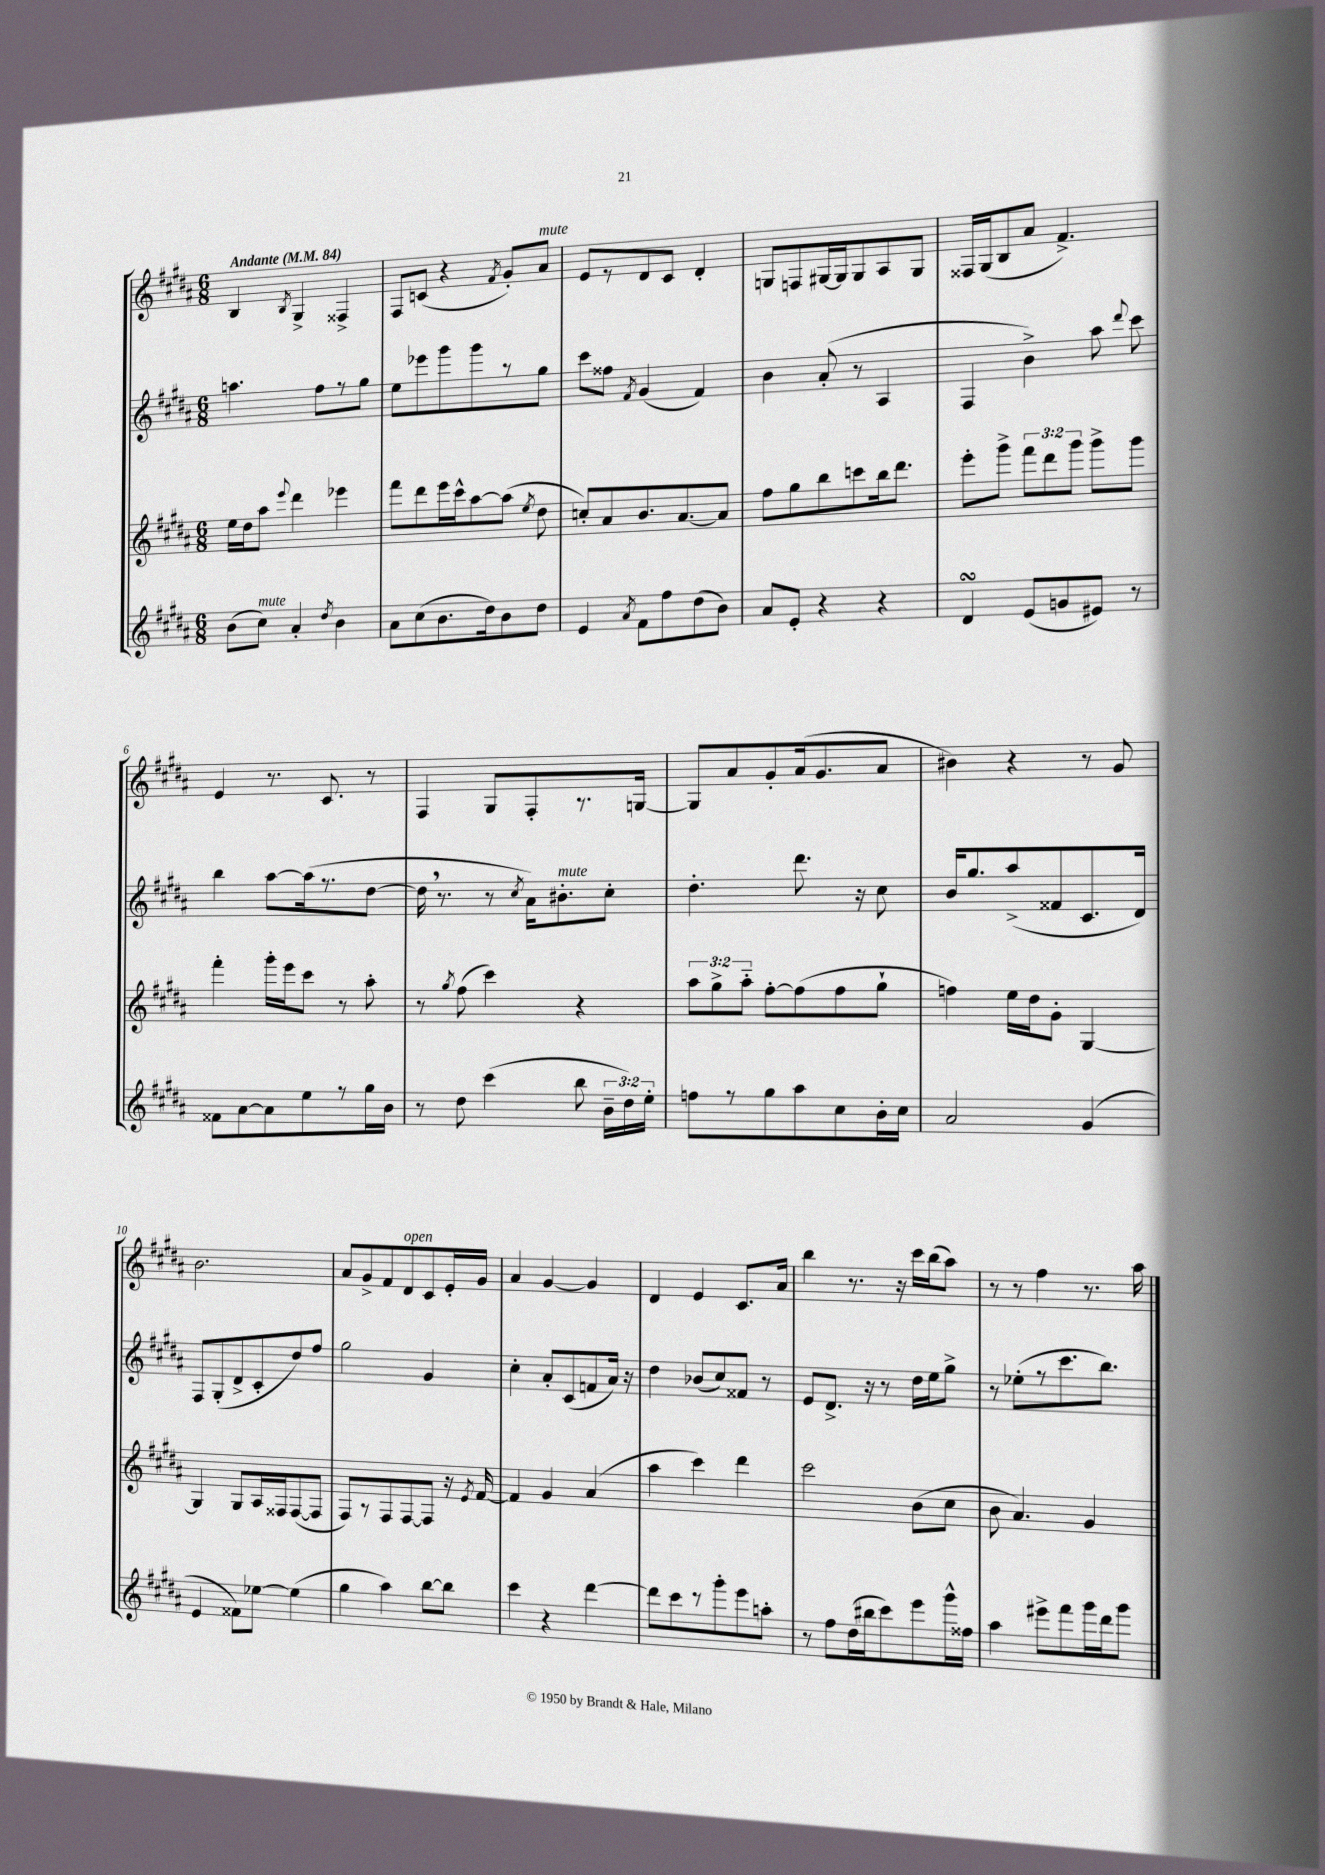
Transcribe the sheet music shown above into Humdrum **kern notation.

**kern	**kern	**kern	**kern
*staff4	*staff3	*staff2	*staff1
*clefG2	*clefG2	*clefG2	*clefG2
*k[f#c#g#d#a#]	*k[f#c#g#d#a#]	*k[f#c#g#d#a#]	*k[f#c#g#d#a#]
*M6/8	*M6/8	*M6/8	*M6/8
*MM84	*MM84	*MM84	*MM84
(8b\L	16ee\LL	4.aa\	4B/
.	16dd#\J	.	.
8cc#\J)	8aa#\J	.	.
.	8qqeee/	.	8qB/
4a#'/	4ddd#\	.	4G#^/
.	.	8ff#\L	.
8qdd#/	.	.	.
4b\	4eee-\	8r	4F##^/
.	.	8gg#\J	.
=	=	=	=
8a#\L	8fff#\L	8ee\L	8F#/L
(8cc#\	8ddd#\	8eee-\	(8c/J
8.b\	16eee\L	8ggg#\	4r
.	16ccc#^^\J	.	.
.	[8aa#\	8ggg#\	.
16dd#\k)	.	.	.
.	.	.	8qf#/
8b\	(8aa#\]J	8r	8g#'/L)
.	8qee/	.	.
8dd#\J	8dd#\	8gg#\J	8a#/J
=	=	=	=
4e/	8cc'/L)	8ccc#\L	8e/L
.	8a#/	8ff##\J	8r
8qa#/	.	8qf#/	.
8f#\L	8.b/	(4g#/	8d#/
8ff#\	.	.	8c#/J
.	[8.a#/	.	.
(8dd#\	.	4f#/)	4d#'/
8b\J)	8a#/]J	.	.
=	=	=	=
8a#/L	8ff#\L	4b\	8G/L
8e'/J	8gg#\	.	8F/
4r	8bb\	(8a#'/	[16G#/L
.	.	.	16G#/]J
.	8ccc\	8r	8G#/
4r	16bb\k	4A#/	8A#/
.	8.ddd#\J	.	.
.	.	.	8G#/J
=	=	=	=
4d#/	8eee'\L	4F#/	16F##/LL
.	.	.	(16G#/J
.	8ggg#^\J	.	8B/
(8e/L	12fff#\L	4b^\)	8a#/J
.	12ddd#\	.	.
8g/	.	.	4.f#^/)
.	12ggg#\J	.	.
8e#/J)	8ggg#^\L	8aa#\	.
.	.	8qqddd#/	.
8r	8ggg#\J	8ccc#\	.
=	=	=	=
8f##\L	4fff#'\	4bb\	4e/
[8a#\	.	.	.
8a#\]	16ggg#'\LL	[8aa#\L	8.r
.	16eee\J	.	.
8ee\	8ccc#\J	(16aa#\]k	.
.	.	8.r	8.c#/
8r	8r	.	.
16gg#\L	8aa#'\	[8dd#\J	8r
16b\JJ	.	.	.
=	=	=	=
8r	8r	16dd#\]	4F#/
.	.	8.r	.
.	8qgg#/	.	.
8dd#\	(8ff#\	.	.
(4ccc#\	4ccc#\)	8r	8G#/L
.	.	8qcc#/	.
.	.	16a#\LK)	8F#'/
.	.	8.b#'\	.
8bb\	4r	.	8.r
24b~\LL	.	8cc#'\J	.
24dd#\)	.	.	.
.	.	.	[16G/Jk
24ee'\JJ	.	.	.
=	=	=	=
8ff\L	12aa#\L	4.dd#'\	8G/]L
.	12gg#^\	.	.
8r	.	.	8a#/
.	12aa#'~\J	.	.
8gg#\	[8ff#'\L	.	8g#'/
8aa#\	(8ff#\]	8.ddd#\	(16a#/k
.	.	.	8.g#/
8cc#\	8ff#\	.	.
.	.	16r	.
16b'\L	8gg#`\J	8cc#\	8a#/J
16cc#\JJ	.	.	.
=	=	=	=
2a#/	4ff\)	16b/LK	4b#\)
.	.	8.gg#/	.
.	16ee\LL	(8aa#^/	4r
.	16dd#\J	.	.
.	8g#'\J	8f##/	.
(4g#/	[4G#/	8.c#/	8r
.	.	.	8g#/
.	.	16d#/Jk)	.
=	=	=	=
4e/	4G#/]	8F#/L	2.b\
.	.	(8G#'/	.
8f##\L)	8G#/L	8d#^/	.
[8ee-\J	16A#/L	8c#'/	.
.	16F##/J	.	.
(4ee-\]	([8F##/	8dd#/)	.
.	8F##/]J	8ff#/J	.
=	=	=	=
4gg#\	8F#/L)	2gg#\	8a#/L
.	8r	.	8g#^/
4aa#\)	8F#/	.	8f#/
.	[8F#/	.	8d#/
[8bb\L	8F#/]J	4g#/	8c#/
8bb\]J	16r	.	16e'/L
.	8qe/	.	.
.	[16f#/	.	16g#/JJ
=	=	=	=
4ccc#\	4f#/]	4cc#'\	4a#/
4r	4g#/	8a#'/L	[4g#/
.	.	(8c#/	.
[4ddd#\	(4a#/	8f/	4g#/]
.	.	16a#/Jk)	.
.	.	16r	.
=	=	=	=
8ddd#\]L	4aa#\	4dd#\	4d#/
8ccc#\	.	.	.
8r	4ccc#\)	(8b-/L	4e/
8ggg#'\	.	8cc#/)	.
8eee\	4ddd#\	8f##/J	8.c#/L
8aa'\J	.	8r	.
.	.	.	16a#/Jk
=	=	=	=
8r	2ccc#\	8e/L	4bb\
8ff#\L	.	8.d#^/J	.
(16dd#\L	.	.	8.r
16bb#\J	.	16r	.
8ccc#\)	.	8r	.
.	.	.	16r
8eee\	(8b\L	16dd#\LL	16ccc#\LL
.	.	16ee\J	(16bb\J
16ggg#^^\L	8cc#\J	8gg#^\J	8aa#\J)
16ff##\JJ	.	.	.
=	=	=	=
4aa#\	8b\	8r	8r
.	4.a#/)	(8ee-'\L	8r
8eee#^\L	.	8r	4ff#\
8fff#\	.	8.ccc#\	.
16ggg#\L	4g#/	.	8.r
16ddd#\J	.	8.bb\J)	.
8ggg#\J	.	.	.
.	.	.	16aa#\
==	==	==	==
*-	*-	*-	*-
